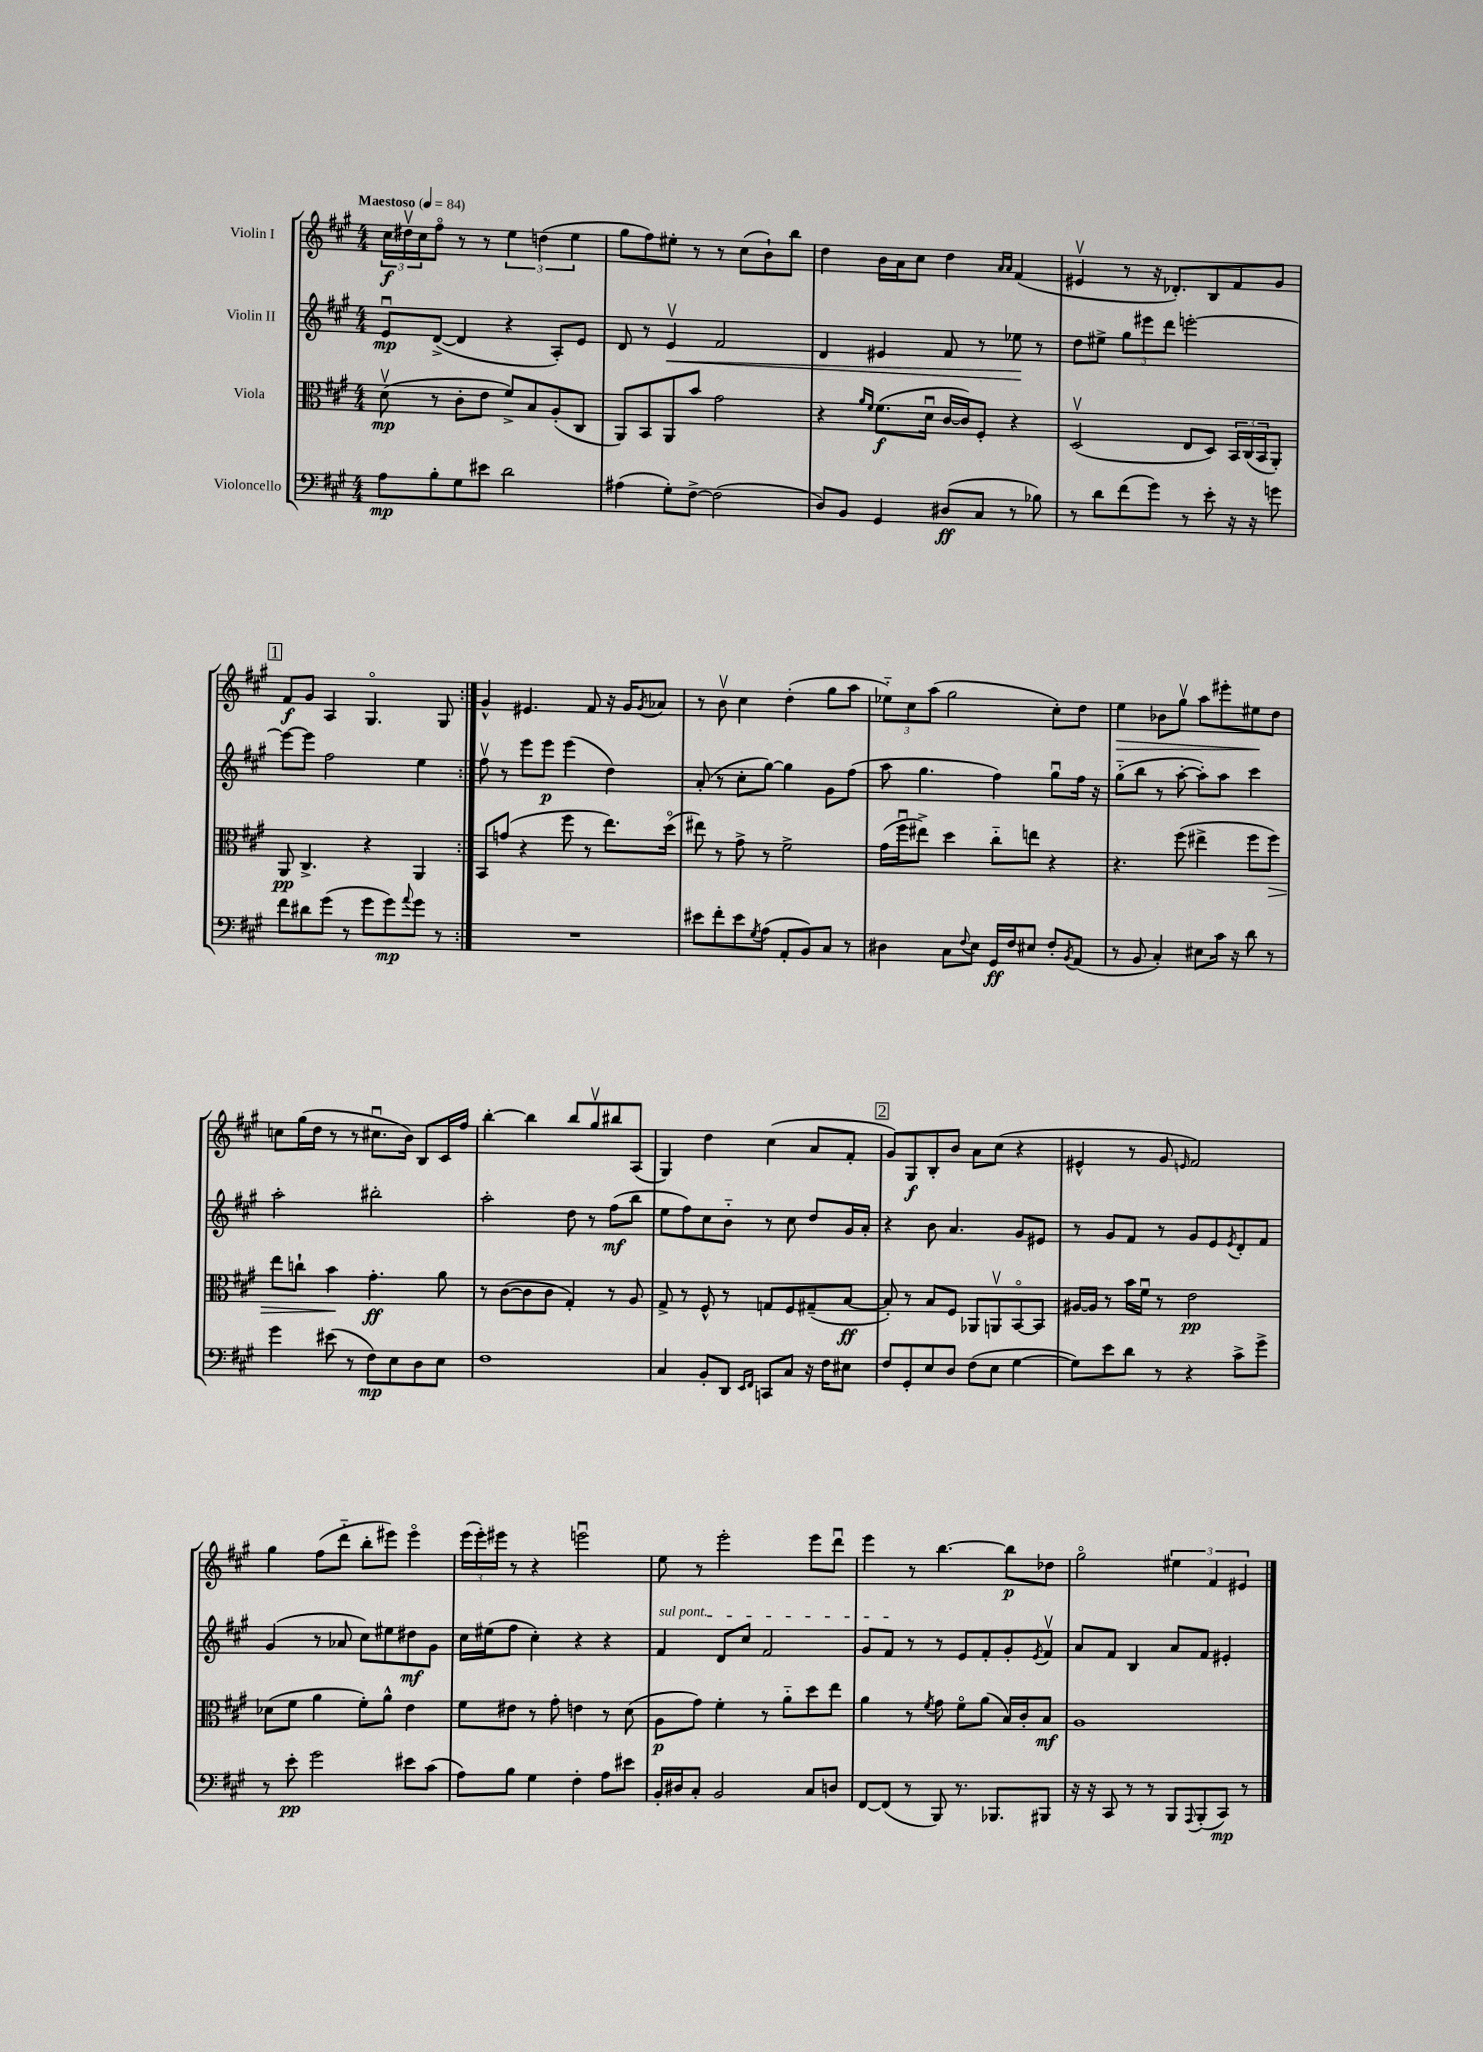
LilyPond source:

<<
\new StaffGroup <<
\new Staff = "s0" \with { instrumentName = "Violin I" } {
    \clef treble \key a \major \numericTimeSignature \time 4/4 \tempo "Maestoso" 4 = 84
    \repeat volta 2 { \tuplet 3/2 { cis''16\f dis''16\upbow cis''16 } fis''8\flageolet r8 r8 \tuplet 3/2 { e''4 d''4( e''4 } |
    gis''8 fis''8) eis''8-. r8 r8 cis''8( b'8-!) b''8 |
    d''4 b'16 a'16 cis''8 d''4 \grace { a'16 a'16 } fis'4( |
    eis'4\upbow r8 r16 des'8.-.) b8 fis'8 gis'8 |
    \mark \markup { \box "1" } fis'8\f gis'8 a4 gis4.\flageolet gis8 | }
    gis'4-^ eis'4. fis'8 r16 gis'16 \acciaccatura { gis'8 } aes'8 |
    r8 b'8\upbow cis''4 d''4-.( gis''8 a''8 |
    \tuplet 3/2 { ees''8-_) cis''8 a''8( } gis''2 cis''8-.) d''8 |
    e''4\> bes'8 gis''8\upbow a''8 eis'''8-. eis''8\! d''8 |
    c''8 gis''16( d''16 r8 r8 cis''8.\downbow b'16) b8 cis'16 fis''16 |
    b''4~-. b''4 b''8 gis''8\upbow bis''8 a8( |
    gis4) d''4 cis''4( a'8 fis'8-. |
    \mark \markup { \box "2" } gis'8) gis8\f b8-. b'8 a'8 cis''8( r4 |
    eis'4-^ r8 gis'8 \grace { e'16 } fis'2) |
    gis''4 fis''8( d'''8-_ b''8-. eis'''8) eis'''4\flageolet |
    \tuplet 3/2 { e'''16( e'''16-.) eis'''16 } r8 r4 e'''2\downbow |
    e''8 r8 e'''2-. e'''8 d'''8\downbow |
    e'''4 r8 b''4.~ b''8\p des''8 |
    gis''2\flageolet \tuplet 3/2 { eis''4 fis'4 eis'4 } \bar "|." |
}
\new Staff = "s1" \with { instrumentName = "Violin II" } {
    \clef treble \key a \major \numericTimeSignature \time 4/4
    \repeat volta 2 { e'8\downbow\mp d'8~->( d'4 r4 a8-.) e'8 |
    d'8 r8 e'4\upbow\< fis'2 |
    d'4 eis'4 fis'8 r8 ees''8\! r8 |
    d''8 eis''8-> \tuplet 3/2 { gis''8 eis'''8 d'''8 } e'''2~-. |
    \mark \markup { \box "1" } e'''8~ e'''8 fis''2 e''4 | }
    fis''8\upbow r8 e'''8 e'''8\p e'''4( d''4) |
    a'8-.( r8 cis''8-. gis''8~) gis''4 gis'8 fis''8( |
    a''8 gis''4. fis''4) gis''8\downbow fis''16 r16 |
    gis''8-_( b''8 r8 a''8~-. a''8-.) a''8 cis'''4 |
    a''2-. bis''2-. |
    a''2-. d''8 r8 fis''8\mf( b''8 |
    e''8 fis''8) cis''8 b'8-_ r8 cis''8 d''8 gis'16 a'16-. |
    \mark \markup { \box "2" } r4 b'8 a'4. gis'8 eis'8 |
    r8 gis'8 fis'8 r8 gis'8 e'8 \acciaccatura { e'8 } d'8-. fis'8 |
    gis'4( r8 aes'8 cis''8) eis''8 dis''8\mf gis'8 |
    cis''16 eis''16( fis''8 cis''4-.) r4 r4 |
    \once \override TextSpanner.bound-details.left.text = \markup { \italic "sul pont." } fis'4\startTextSpan d'8 cis''8 fis'2 |
    gis'8 fis'8\stopTextSpan r8 r8 e'8 fis'8-. gis'8-. \acciaccatura { e'8 } fis'8\upbow |
    a'8 fis'8 b4 a'8 fis'8 eis'4-. \bar "|." |
}
\new Staff = "s2" \with { instrumentName = "Viola" } {
    \clef alto \key a \major \numericTimeSignature \time 4/4
    \repeat volta 2 { d'8\upbow\mp( r8 cis'8-. e'8 fis'8->) b8 a8-.( cis8 |
    a,8) b,8 a,8 b'8 gis'2 |
    r4 \grace { a'16 fis'16 } fis'8.\f( d'16\downbow cis'16~ cis'16) fis8-. r4 |
    d2\upbow( e8 d8) \tuplet 3/2 { b,16 cis16( b,16 } a,8-.) |
    \mark \markup { \box "1" } a,8\pp cis4.-> r4 a,4 | }
    b,8 g'8( r4 fis''8 r8 e''8.) d''16\flageolet( |
    eis''8) r8 gis'8-> r8 fis'2-> |
    gis'16( fis''16\downbow eis''8->) d''4 cis''8-_ e''8 r4 |
    r4. fis''8( eis''4-> fis''8 fis''8\>) |
    e''8 c''8-! b'4\! gis'4.-.\ff a'8 |
    r8 cis'8~( cis'8 cis'8 gis4-.) r8 a8 |
    gis8-> r8 fis8-^ r8 g8 fis8 gis8--( b8~\ff |
    \mark \markup { \box "2" } b8-.) r8 b8 fis8 aes,8 a,8\upbow b,8~\flageolet b,8 |
    ais16~ ais16 r8 b'16 fis'16\downbow r8 e'2\pp |
    des'8( fis'8 a'4 fis'8-.) a'8-^ e'4 |
    fis'8 eis'8 r8 gis'8-. e'4 r8 d'8( |
    a8\p gis'8) fis'4-. r8 a'8-_ d''8 e''8 |
    a'4 r8 \acciaccatura { fis'8 } gis'8 fis'8\flageolet a'8( b16) cis'16-. b8\mf |
    a1 \bar "|." |
}
\new Staff = "s3" \with { instrumentName = "Violoncello" } {
    \clef bass \key a \major \numericTimeSignature \time 4/4
    \repeat volta 2 { a8\mp b8-. gis8 eis'8 d'2 |
    ais4( gis8-.) fis8~-> fis2( |
    d8) b,8 gis,4 dis8\ff( cis8 r8 bes8) |
    r8 d'8 fis'8( gis'8) r8 e'8-. r16 r16 g'8 |
    \mark \markup { \box "1" } fis'8 dis'8 gis'8( r8 gis'8 gis'8\mp) \appoggiatura { a'8 } gis'8 r8 | }
    R1 |
    eis'8 fis'8-. eis'8 \acciaccatura { gis8 } a8( a,8-. b,8) cis8 r8 |
    dis4 cis8 \appoggiatura { fis8 } e8 gis,16\ff fis16 eis8 fis8-. \acciaccatura { b,8 } a,8( |
    r8 b,8 cis4-.) eis8 cis'16 r16 d'8 r8 |
    gis'4 eis'8( r8 fis8\mp) e8 d8 e8 |
    fis1 |
    cis4 b,8-. d,8 \grace { e,16 fis,16 } c,8 cis8 r16 fis16 eis8 |
    \mark \markup { \box "2" } fis8 gis,8-. e8 d8 fis8( e8 gis4~ |
    gis8) e'8 d'8 r8 r4 cis'8-> gis'8-> |
    r8 e'8-.\pp gis'2 eis'8 cis'8( |
    a8) b8 gis4 fis4-. a8 eis'8 |
    b,16-. dis16 cis8-. b,2 cis8 d8 |
    fis,8~ fis,8( r8 b,,8) r8. bes,,8. bis,,8 |
    r16 r16 cis,8 r8 r8 b,,8 \appoggiatura { a,,8 } b,,8-.( cis,8\mp) r8 \bar "|." |
}
>>
>>
\layout { \context { \Score \remove "Bar_number_engraver" } }
